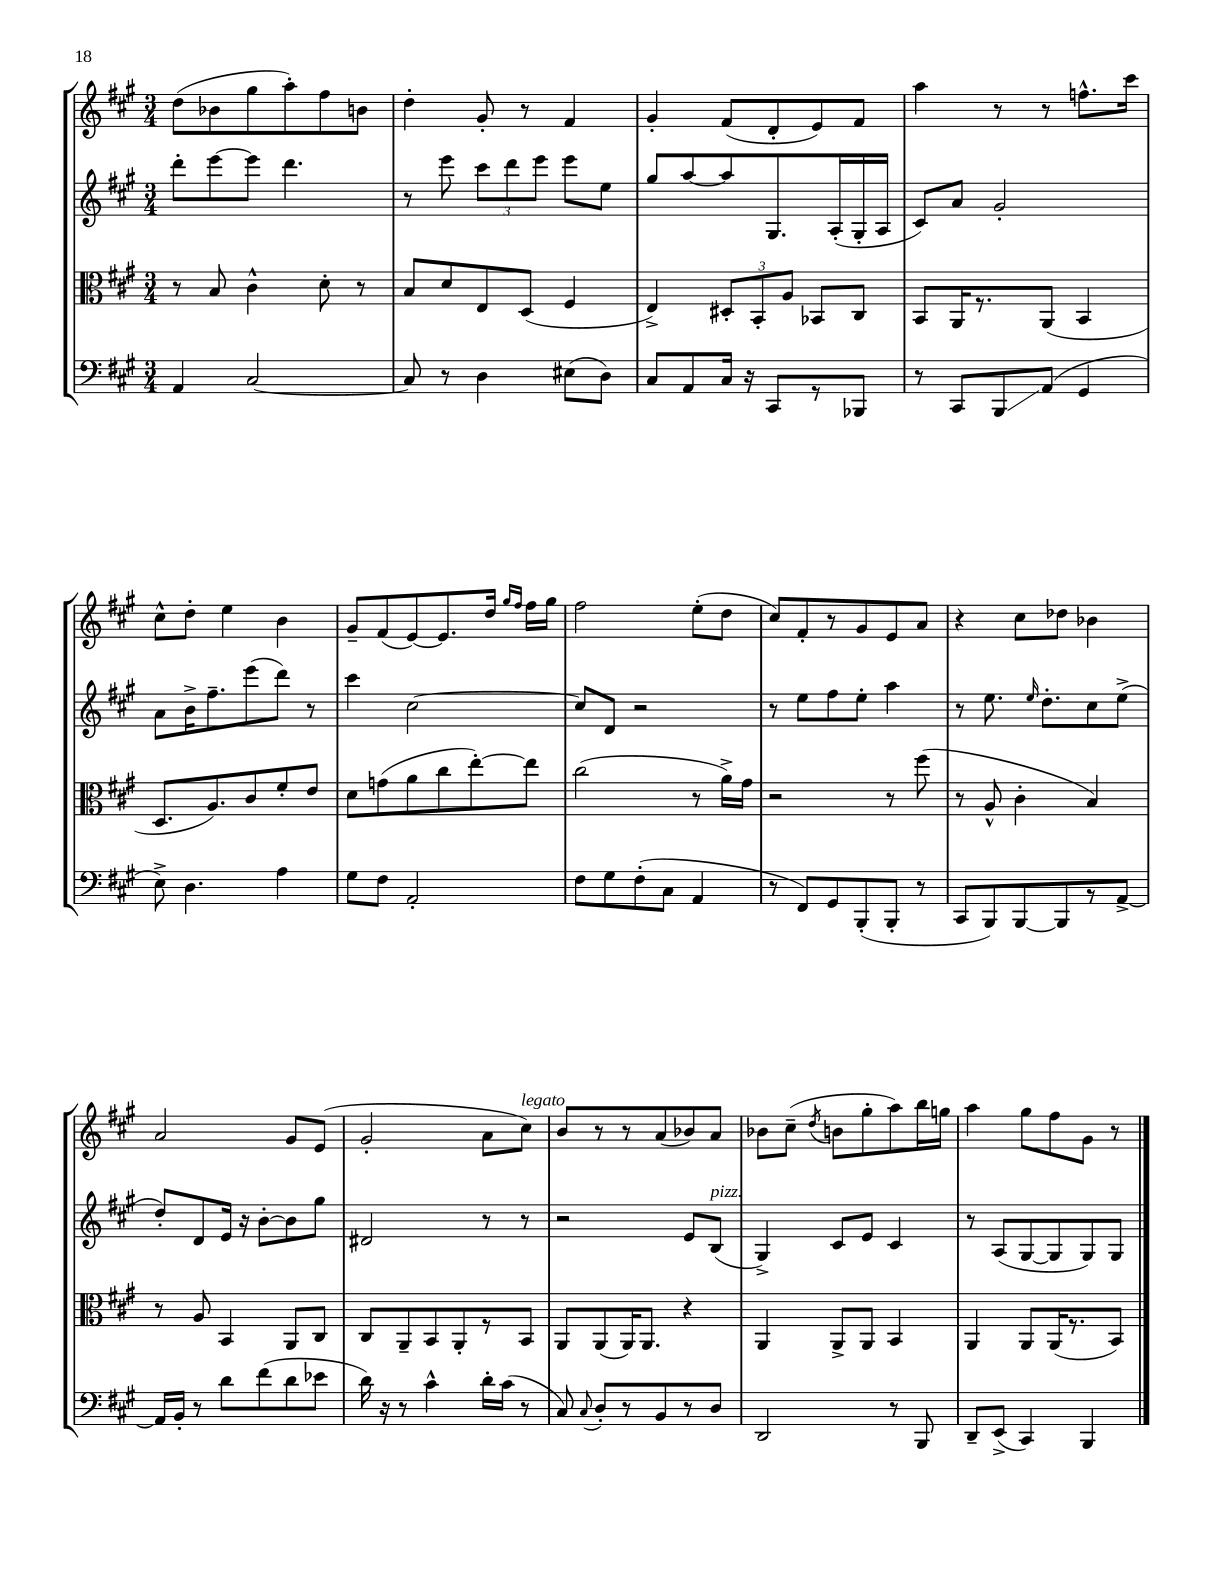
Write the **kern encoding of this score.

**kern	**kern	**kern	**kern
*staff4	*staff3	*staff2	*staff1
*clefF4	*clefC3	*clefG2	*clefG2
*k[f#c#g#]	*k[f#c#g#]	*k[f#c#g#]	*k[f#c#g#]
*M3/4	*M3/4	*M3/4	*M3/4
4AA/	8r	8ddd'\L	(8dd\L
.	8B/	[8eee\	8b-\
[2C#/	4c#^^\	8eee\]J	8gg#\
.	.	4.ddd\	8aa'\)
.	8d'\	.	8ff#\
.	8r	.	8b\J
=	=	=	=
8C#/]	8B/L	8r	4dd'\
8r	8d/	8eee\	.
4D\	8E/	12ccc#\L	8g#'/
.	.	12ddd\	.
.	(8D/J	.	8r
.	.	12eee\J	.
(8E#\L	4F#/	8eee\L	4f#/
8D\J)	.	8ee\J	.
=	=	=	=
8C#/L	4E^/)	8gg#/L	4g#'/
8AA/	.	[8aa/	.
16C#/Jk	12D#'/L	8aa/]	(8f#/L
16r	.	.	.
.	12BB'/	.	.
8CC#/L	.	8.G#/	8d'/
.	12A/J	.	.
8r	8BB-/L	.	8e/)
.	.	(16A'/L	.
8BBB-/J	8C#/J	16G#'/	8f#/J
.	.	16A/JJ	.
=	=	=	=
8r	8BB/L	8c#/L)	4aa\
8CC#/L	16AA/K	8a/J	.
.	8.r	.	.
8BBB/	.	2g#'/	8r
(8AA/J	(8AA/J	.	8r
4GG#/	4BB/	.	8.ff^^\L
.	.	.	16ccc#\Jk
=	=	=	=
8E^\)	8.D/L	8a\L	8cc#^^\L
4.D\	.	16b^\K	8dd'\J
.	8.A/)	8.ff#~\	.
.	.	.	4ee\
.	8c#/	(8eee\	.
4A\	8f#'/	8ddd\J)	4b\
.	8e/J	8r	.
=	=	=	=
8G#\L	8d\L	4ccc#\	8g#~/L
8F#\J	(8g\	.	(8f#/
2AA'/	8a\	[2cc#\	[8e/)
.	8cc#\	.	8.e/]
.	[8ee'\)	.	.
.	.	.	16dd/Jk
.	.	.	16qqgg#/LL
.	.	.	16qqff#/JJ
.	8ee\]J	.	16ff#\LL
.	.	.	16gg#\JJ
=	=	=	=
8F#\L	(2cc#\	8cc#/]L	2ff#\
8G#\	.	8d/J	.
(8F#'\	.	2r	.
8C#\J	.	.	.
4AA/	8r	.	(8ee'\L
.	16a^\LL)	.	8dd\J
.	16g#\JJ	.	.
=	=	=	=
8r	2r	8r	8cc#/L)
8FF#/L)	.	8ee\L	8f#'/
8GG#/	.	8ff#\	8r
(8BBB'/	.	8ee'\J	8g#/
8BBB'/J	8r	4aa\	8e/
8r	(8ff#\	.	8a/J
=	=	=	=
8CC#/L	8r	8r	4r
8BBB/)	8A^^/	8.ee\	.
[8BBB/	4c#'\	.	8cc#\L
.	.	16qqee/	.
.	.	8.dd'\L	.
8BBB/]	.	.	8dd-\J
8r	4B/)	8cc#\	4b-\
[8AA^/J	.	(8ee^\J	.
=	=	=	=
16AA/]LL	8r	8dd'/L)	2a/
16BB'/JJ	.	.	.
8r	8A/	8d/	.
8d\L	4BB/	16e/Jk	.
.	.	16r	.
(8f#\	.	[8b'\L	.
8d\	8AA/L	8b\]	8g#/L
8e-\J	8C#/J	8gg#\J	(8e/J
=	=	=	=
16d\)	8C#/L	2d#/	2g#'/
16r	.	.	.
8r	8AA~/	.	.
4c#^^\	8BB/	.	.
.	8AA'/	.	.
16d'\LL	8r	8r	8a\L
(16c#\JJ	.	.	.
8r	8BB/J	8r	8cc#\J)
=	=	=	=
8C#/)	8AA/L	2r	8b/L
8qqC#/	.	.	.
8D'/L	(8AA/	.	8r
8r	16AA/K)	.	8r
.	8.AA/J	.	.
8BB/	.	.	(8a/
8r	4r	8e/L	8b-/)
8D/J	.	(8B/J	8a/J
=	=	=	=
2DD/	4AA/	4G#^/)	8b-\L
.	.	.	(8cc#~\J
.	.	.	8qdd/
.	8AA^/L	8c#/L	8b\L
.	8AA/J	8e/J	8gg#'\
8r	4BB/	4c#/	8aa\)
8BBB/	.	.	16bb\L
.	.	.	16gg\JJ
=	=	=	=
8DD~/L	4AA/	8r	4aa\
(8EE^/J	.	(8A/L	.
4CC#/)	8AA/L	[8G#/	8gg#\L
.	(16AA/K	8G#/]	8ff#\
.	8.r	.	.
4BBB/	.	8G#/)	8g#\J
.	8BB/J)	8G#/J	8r
==	==	==	==
*-	*-	*-	*-
